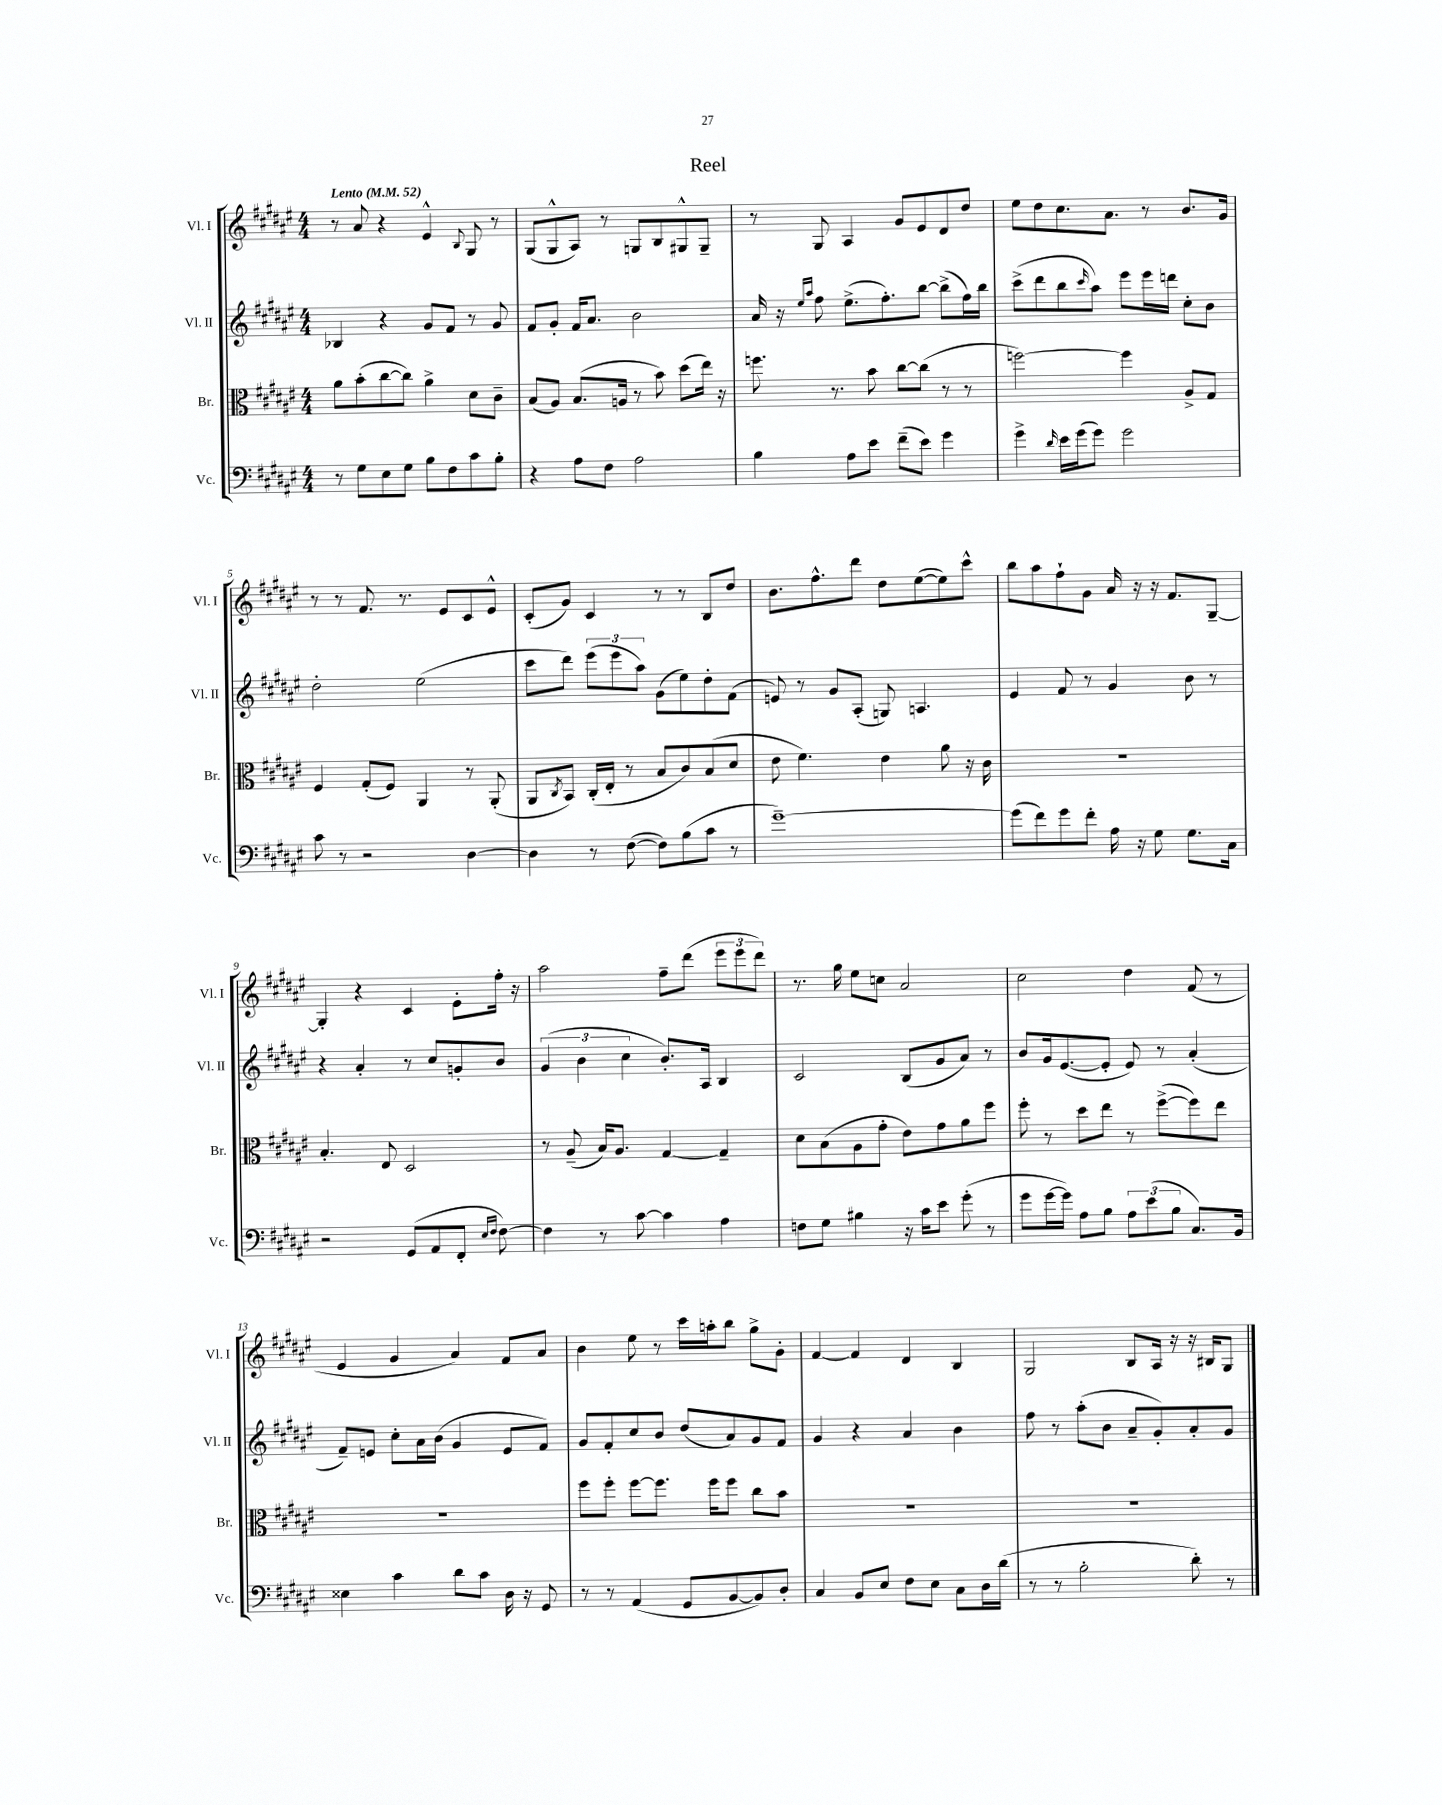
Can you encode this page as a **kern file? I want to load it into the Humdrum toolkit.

**kern	**kern	**kern	**kern
*staff4	*staff3	*staff2	*staff1
*clefF4	*clefC3	*clefG2	*clefG2
*k[f#c#g#d#a#e#]	*k[f#c#g#d#a#e#]	*k[f#c#g#d#a#e#]	*k[f#c#g#d#a#e#]
*M4/4	*M4/4	*M4/4	*M4/4
*MM52	*MM52	*MM52	*MM52
8r	8a#	4B-	8r
8G#	(8b'	.	8a#
8E#	[8cc#	4r	4r
8G#	8cc#])	.	.
8B	4a#^	8g#	4e#^^
8F#	.	8f#	.
.	.	.	8qqB
8c#	8d#	8r	8G#
8B'	8c#~	8g#	8r
=	=	=	=
4r	(8B	8f#	(8G#
.	8A#)	8g#'	8G#^^
8A#	(8.B	16f#	8A#)
.	.	8.a#	.
8F#	.	.	8r
.	16A	.	.
2A#	8r	2b	8G
.	8b)	.	8B
.	(8dd#	.	8G#^^
.	16ee#)	.	8G#~
.	16r	.	.
=	=	=	=
4B	8.ff	16a#	8r
.	.	16r	.
.	.	16qqee#	.
.	.	16qqaa#	.
.	.	8ff#	8G#
.	8.r	.	.
8A#	.	(8.ee#^	4A#
8e#	8b	.	.
.	.	8.ff#')	.
(8f#~	[8cc#	.	8g#
8e#)	(8cc#]	[8bb	8e#
4g#	8r	(8bb^]	8d#
.	8r	16ff#)	8dd#
.	.	16bb	.
=	=	=	=
4g#^	[2ff)	(8ccc#^	8ee#
.	.	8ddd#	8dd#
16qqd#	.	.	.
16e#	.	8bb	8.cc#
(16g#	.	.	.
.	.	16qqccc#	.
8g#)	.	8aa#)	.
.	.	.	8.a#
2g#	4ff]	8eee#	.
.	.	16eee#	8r
.	.	16ddd	.
.	8A#^	8cc#'	8.b
.	8G#	8b	.
.	.	.	16g#
=	=	=	=
8c#	4F#	2dd#'	8r
8r	.	.	8r
2r	(8G#'	.	8.f#
.	8F#)	.	.
.	.	.	8.r
.	4AA#	(2ee#	.
.	.	.	8e#
[4D#	8r	.	8c#
.	(8AA#'	.	8e#^^
=	=	=	=
4D#]	8AA#	8ccc#	(8c#'
.	8qC#	.	.
.	8BB)	8ddd#)	8g#)
8r	(16C#'	(12eee#	4c#
.	16E#'	.	.
.	.	12eee#	.
([8F#	8r	.	.
.	.	12aa#)	.
8F#])	8B	(8g#	8r
(8B	8c#)	8ee#)	8r
8c#	(8B	8dd#'	8B
8r	8d#	(8f#	8dd#
=	=	=	=
[1g#~)	8e#	8e)	8.b
.	4.f#)	8r	.
.	.	.	8.ff#^^
.	.	8g#	.
.	.	(8A#'	8ddd#
.	4e#	8G)	8dd#
.	.	4.A	([8ee#
.	8a#	.	8ee#])
.	16r	.	8ccc#^^
.	16c#	.	.
=	=	=	=
(8g#]	1r	4e#	8bb
8f#)	.	.	8aa#
8g#	.	8f#	8ff#`
8f#'	.	8r	8g#
16A#	.	4g#	16a#
16r	.	.	16r
8G#	.	.	16r
.	.	.	8.f#
8.G#	.	8b	.
.	.	8r	[8G#~
16C#	.	.	.
=	=	=	=
2r	4.B'	4r	4G#']
.	.	4a#'	4r
.	8E#	.	.
(8GG#	2D#	8r	4c#
8AA#	.	8cc#	.
8FF#'	.	8g'	8e#'
16qqE#	.	.	.
16qqF#	.	.	.
[8F#)	.	8b	16ff#'
.	.	.	16r
=	=	=	=
4F#]	8r	(6g#	2aa#
.	(8A#~	.	.
.	.	6b	.
8r	16B)	.	.
.	8.A#	.	.
.	.	6cc#	.
[8c#	.	.	.
4c#]	[4G#	8.b')	8ff#~
.	.	.	(8ddd#
.	.	16A#	.
4A#	4G#~]	4B	12eee#
.	.	.	12eee#
.	.	.	12ddd#)
=	=	=	=
8F	8d#	2c#	8.r
8G#	(8B	.	.
.	.	.	16gg#
4B#	8A#	.	8ee#
.	8g#'	.	8cc
16r	8e#)	(8B	2a#
16c#	.	.	.
8e#	8g#	8g#	.
(8g#'	8a#	8a#)	.
8r	8ff#	8r	.
=	=	=	=
8g#	8ff#'	8b	2cc#
[16g#	8r	16g#	.
16g#])	.	([8.e#	.
8A#	8dd#	.	.
8B	8ee#	8e#']	.
12A#	8r	8e#)	4dd#
(12e#	.	.	.
.	([8ff#^	8r	.
12B	.	.	.
8.C#)	8ff#])	(4a#'	(8f#
.	8ee#	.	8r
16BB	.	.	.
=	=	=	=
4E##	1r	8f#~)	4e#
.	.	8e	.
4c#	.	8cc#'	4g#
.	.	16a#	.
.	.	(16b	.
8d#	.	4g#	4a#)
8c#	.	.	.
16D#	.	8e	8f#
16r	.	.	.
8GG#	.	8f#)	8a#
=	=	=	=
8r	8ff#	8g#	4b
8r	8ff#'	8f#'	.
(4AA#	[8ff#	8cc#	8ee#
.	8.ff#]	8b	8r
8GG#	.	(8dd#	16ccc#
.	16ff#	.	16aa'
[8BB	8ff#	8a#)	8bb
8BB])	8cc#	8g#	8gg#^
8D#'	8b	8f#	8g#'
=	=	=	=
4C#	1r	4g#	[4f#
8BB	.	4r	4f#]
8E#	.	.	.
8F#	.	4a#	4d#
8E#	.	.	.
8C#	.	4b	4B
16D#	.	.	.
(16d#	.	.	.
=	=	=	=
8r	1r	8ff#	2G#
8r	.	8r	.
2B'	.	(8aa#'	.
.	.	8b	.
.	.	8a#~	8B
.	.	8g#')	16A#
.	.	.	16r
8d#')	.	8a#'	16r
.	.	.	16B#
8r	.	8g#	8G#
==	==	==	==
*-	*-	*-	*-
